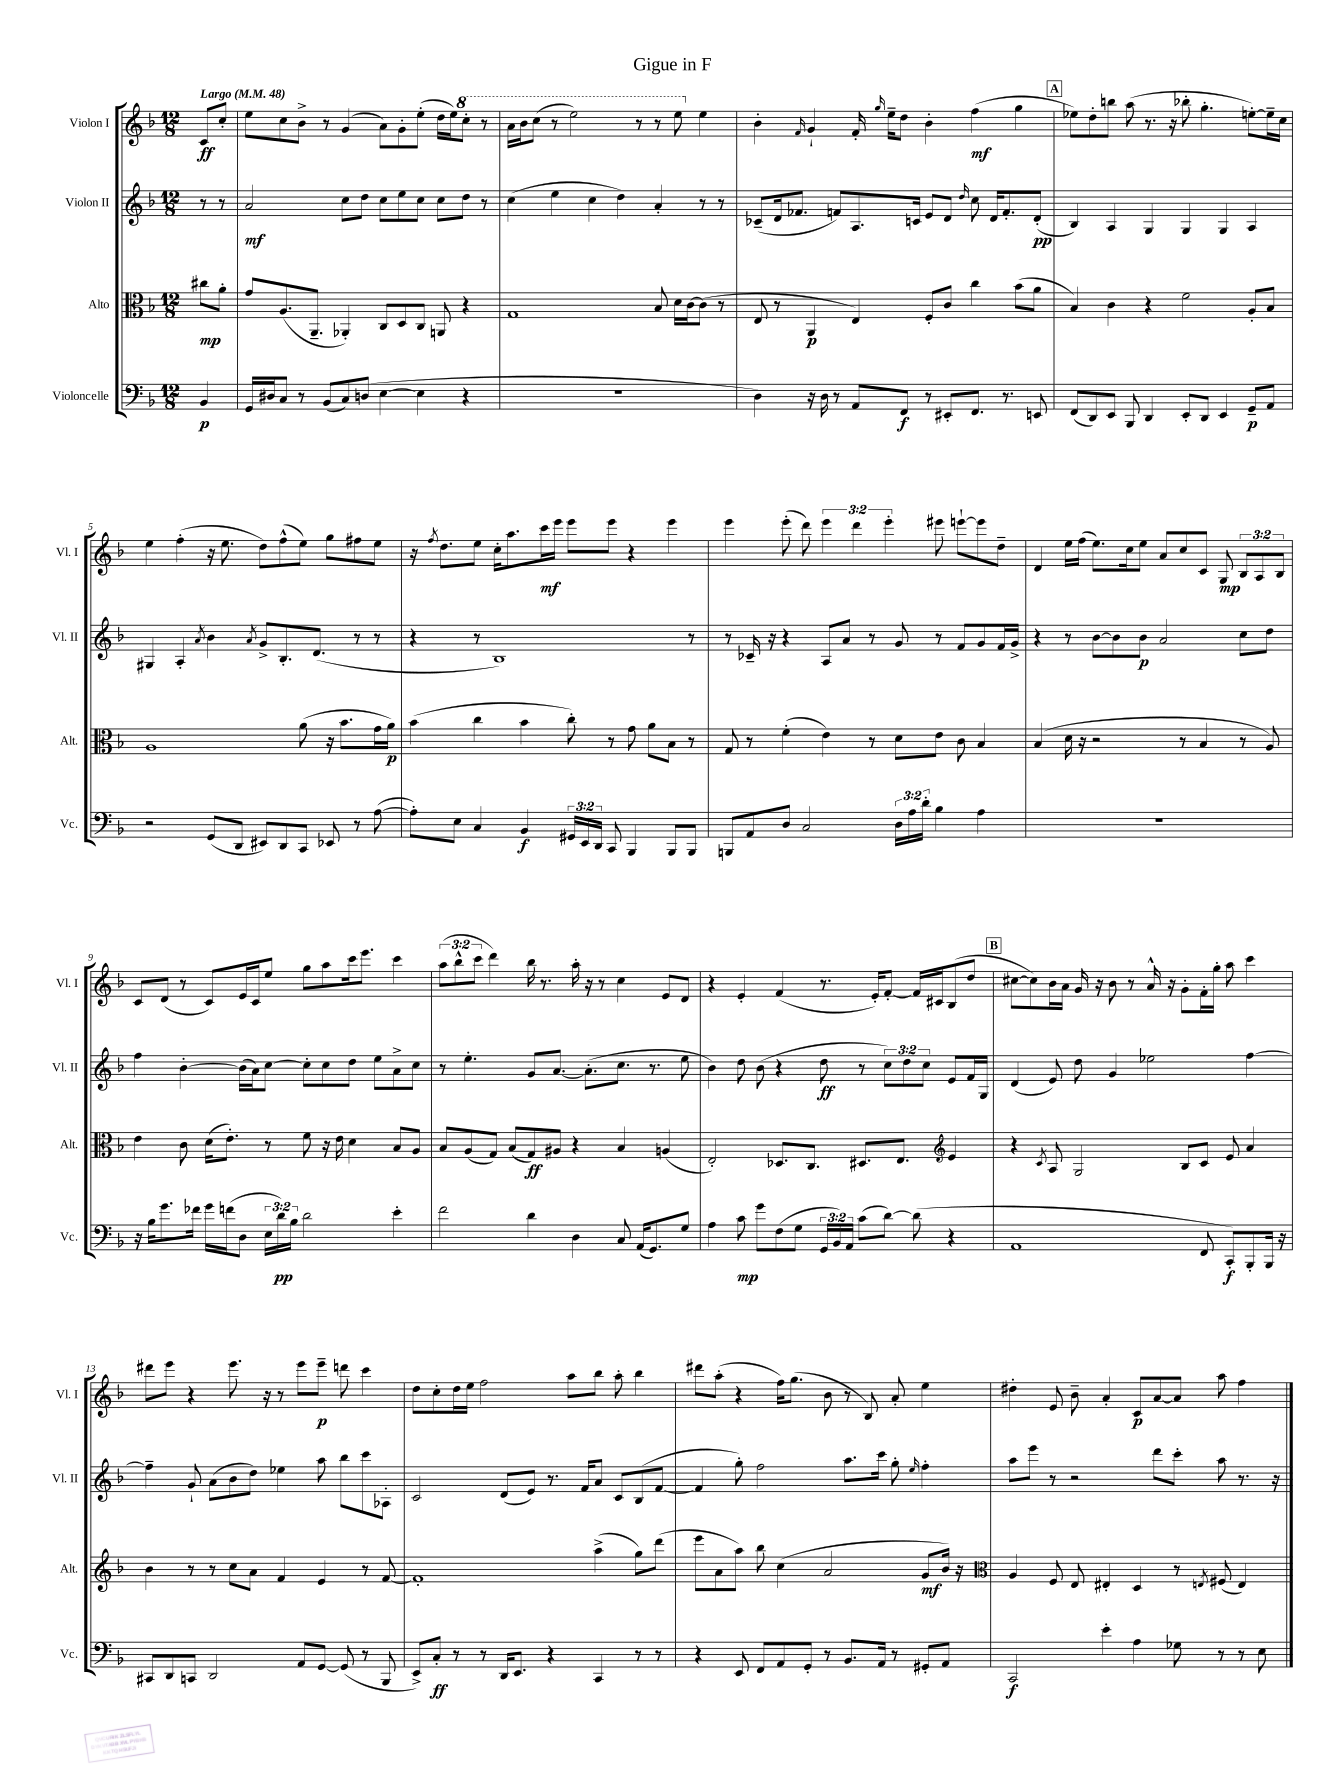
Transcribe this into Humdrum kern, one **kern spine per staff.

**kern	**dynam	**kern	**dynam	**kern	**dynam	**kern	**dynam
*part4	*part4	*part3	*part3	*part2	*part2	*part1	*part1
*staff4	*staff4	*staff3	*staff3	*staff2	*staff2	*staff1	*staff1
*I"Violoncelle	*	*I"Alto	*	*I"Violon II	*	*I"Violon I	*
*I'Vc.	*	*I'Alt.	*	*I'Vl. II	*	*I'Vl. I	*
*clefF4	*	*clefC3	*	*clefG2	*	*clefG2	*
*k[b-]	*	*k[b-]	*	*k[b-]	*	*k[b-]	*
*M12/8	*	*M12/8	*	*M12/8	*	*M12/8	*
*MM48	*	*MM48	*	*MM48	*	*MM48	*
=	=	=	=	=	=	=	=
!	!	!	!	!	!	!LO:TX:a:B:t=Largo	!
4BB-/	p	8cc#X\L	mp	8r	.	8c/L	ff
.	.	8a'\J	.	8r	.	8cc'/J	.
=1	=1	=1	=1	=1	=1	=1	=1
16GG/LL	.	8g/L	.	2a/	mf	8ee\L	.
16D#X/J	.	.	.	.	.	.	.
8C/J	.	(8.A/	.	.	.	8cc\	.
8r	.	.	.	.	.	8b-^\J	.
.	.	8.AA~/J	.	.	.	.	.
(8BB-/L	.	.	.	.	.	8r	.
8C/)	.	4AA-X'/)	.	8cc\L	.	(4g/	.
(8Dn/J	.	.	.	8dd\J	.	.	.
[4E\	.	8C/L	.	8cc\L	.	8a\L)	.
.	.	8D/	.	8ee\	.	8g'\	.
4E\]	.	8C/J	.	8cc\J	.	(8ee'\J	.
.	.	8AAn/	.	8cc\L	.	16dd\LL	.
.	.	.	.	.	.	16ee\J)	.
*	*	*	*	*	*	*8va	*
4r	.	4r	.	8dd\J	.	8ccc'\J	.
.	.	.	.	8r	.	8r	.
=2	=2	=2	=2	=2	=2	=2	=2
1.r	.	1G	.	(4cc\	.	16aa\LL	.
.	.	.	.	.	.	16bb-\J	.
.	.	.	.	.	.	(8ccc\J	.
.	.	.	.	4ee\	.	8r	.
.	.	.	.	.	.	2eee\)	.
.	.	.	.	4cc\	.	.	.
.	.	.	.	4dd\)	.	.	.
.	.	.	.	.	.	8r	.
.	.	8B-/	.	4a'/	.	8r	.
.	.	16d\LL	.	.	.	8eee\	.
.	.	[16c\J	.	.	.	.	.
*	*	*	*	*	*	*X8va	*
.	.	(8c\J]	.	8r	.	4ee\	.
.	.	8r	.	8r	.	.	.
=3	=3	=3	=3	=3	=3	=3	=3
4D\)	.	8E/	.	(8c-X~/L	.	4b-'\	.
.	.	8r	.	16d/k	.	.	.
.	.	.	.	8.f-X/J	.	.	.
.	.	.	.	.	.	16qqf/	.
16r	.	4AA/	p	.	.	4g`/	.
16D\	.	.	.	.	.	.	.
8r	.	.	.	8fn/L)	.	.	.
8AA/L	.	4E/)	.	8.A/	.	16f'/	.
.	.	.	.	.	.	16qqgg/	.
.	.	.	.	.	.	16ee~\KL	.
8FF/J	f	.	.	.	.	8dd\J	.
.	.	.	.	16cn/Jk	.	.	.
8r	.	8F'/L	.	8e/L	.	4b-'\	.
8EE#X'/L	.	8c/J	.	8d/J	.	.	.
.	.	.	.	16qqdd/	.	.	.
8.FF/J	.	4cc\	.	8cc\	.	(4ff\	mf
.	.	.	.	16d/KL	.	.	.
8.r	.	.	.	8.f'/	.	.	.
.	.	(8b-\L	.	.	.	4gg\	.
8EEn/	.	8a\J	.	(8d'/J	pp	.	.
!!LO:REH:place=s1:t=A
=4	=4	=4	=4	=4	=4	=4	=4
(8FF/L	.	4B-/)	.	4B-/)	.	8ee-X\L)	.
8DD/)	.	.	.	.	.	8dd'\	.
8EE/J	.	4c\	.	4A/	.	8bbn\J	.
8BBB-/	.	.	.	.	.	(8aa\	.
4DD/	.	4r	.	4G/	.	8.r	.
.	.	.	.	.	.	16r	.
8EE'/L	.	2f\	.	4G/	.	8bb-X'\	.
8DD/J	.	.	.	.	.	4.gg'\	.
4EE/	.	.	.	4G/	.	.	.
8GG~/L	p	8A'/L	.	4A/	.	[8een'\L)	.
8AA/J	.	8B-/J	.	.	.	16ee~\L]	.
.	.	.	.	.	.	16cc\JJ	.
!!LO:LB:g=z
=5	=5	=5	=5	=5	=5	=5	=5
2r	.	1A	.	4G#X/	.	4ee\	.
.	.	.	.	4A'/	.	(4ff'\	.
.	.	.	.	8qa/	.	.	.
(8GG/L	.	.	.	4b-\	.	16r	.
.	.	.	.	.	.	8.ee\	.
8DD/J	.	.	.	.	.	.	.
.	.	.	.	8qa/	.	.	.
8EE#X/L)	.	.	.	8g^/L	.	8dd\L)	.
8DD/	.	.	.	8.B-'/	.	(8ff^^\	.
8CC/J	.	(8a\	.	.	.	8ee\J)	.
.	.	.	.	(8.d/J	.	.	.
8EE-X/	.	16r	.	.	.	8gg\L	.
.	.	8.b-\L	.	.	.	.	.
8r	.	.	.	8r	.	8ff#X\	.
([8A\	.	16g\L	.	8r	.	8ee\J	.
.	.	16a\JJ)	p	.	.	.	.
=6	=6	=6	=6	=6	=6	=6	=6
8A'\L])	.	(4b-\	.	4r	.	16r	.
.	.	.	.	.	.	8qff/	.
.	.	.	.	.	.	8.dd\L	.
8E\J	.	.	.	.	.	.	.
4C/	.	4cc\	.	8r	.	8ee\J	.
.	.	.	.	1B-)	.	16cc'\KL	.
.	.	.	.	.	.	8.aa\	.
4BB-/	f	4b-\	.	.	.	.	.
.	.	.	.	.	.	16ccc\L	mf
.	.	.	.	.	.	16eee\JJ	.
24GG#X/LL	.	8cc'\)	.	.	.	8eee\L	.
24EE/	.	.	.	.	.	.	.
24DD/JJ	.	.	.	.	.	.	.
8CC/	.	8r	.	.	.	8eee\J	.
4BBB-/	.	8g\	.	.	.	4r	.
.	.	8a\L	.	.	.	.	.
8BBB-/L	.	8B-\J	.	.	.	4eee\	.
8BBB-/J	.	8r	.	8r	.	.	.
=7	=7	=7	=7	=7	=7	=7	=7
8BBBn/L	.	8G/	.	8r	.	4eee\	.
8AA/	.	8r	.	16c-X~/	.	.	.
.	.	.	.	16r	.	.	.
8D/J	.	(4f'\	.	4r	.	(8eee'\	.
2C/	.	.	.	.	.	8ddd\)	.
.	.	4e\)	.	8A/L	.	6eee\	.
.	.	.	.	8a/J	.	.	.
.	.	.	.	.	.	6ddd\	.
.	.	8r	.	8r	.	.	.
.	.	.	.	.	.	6eee'\	.
24D\LL	.	8d\L	.	8g/	.	.	.
24A\	.	.	.	.	.	.	.
24d'\JJ	.	.	.	.	.	.	.
4B-\	.	8e\J	.	8r	.	8eee#X\	.
.	.	8c\	.	8f/L	.	[8eeen`\L	.
4A\	.	4B-/	.	8g/	.	8eee\]	.
.	.	.	.	16f/L	.	8dd~\J	.
.	.	.	.	16g^/JJ	.	.	.
=8	=8	=8	=8	=8	=8	=8	=8
1.r	.	(4B-/	.	4r	.	4d/	.
.	.	16d\	.	8r	.	16ee\LL	.
.	.	16r	.	.	.	(16ff\JJ	.
.	.	2r	.	[8b-\L	.	8.ee\L)	.
.	.	.	.	8b-\]	.	.	.
.	.	.	.	.	.	16cc\k	.
.	.	.	.	8b-\J	p	8ee\J	.
.	.	.	.	2a/	.	8a/L	.
.	.	8r	.	.	.	8cc/	.
.	.	4B-/	.	.	.	8c/J	.
.	.	.	.	.	.	8G/	mp
.	.	8r	.	8cc\L	.	12B-/L	.
.	.	.	.	.	.	12A/	.
.	.	8A/)	.	8dd\J	.	.	.
.	.	.	.	.	.	12B-/J	.
!!LO:LB:g=z
=9	=9	=9	=9	=9	=9	=9	=9
16r	.	4e\	.	4ff\	.	8c/L	.
16B-\KL	.	.	.	.	.	.	.
8.g\	.	.	.	.	.	(8d/J	.
.	.	8c\	.	[4b-'\	.	8r	.
16f-X\Jk	.	.	.	.	.	.	.
16g\LL	.	(16d\KL	.	.	.	8c/L)	.
(16fn\J	.	8.e'\J)	.	.	.	.	.
8D\J	.	.	.	(16b-\LL]	.	16e/L	.
.	.	.	.	16a\J)	.	16c/J	.
24E\LL	.	8r	.	[8cc\J	.	8ee/J	.
24d\)	pp	.	.	.	.	.	.
24B-\JJ	.	.	.	.	.	.	.
2d\	.	8f\	.	8cc'\L]	.	8gg\L	.
.	.	16r	.	8cc\	.	8aa\	.
.	.	16e\	.	.	.	.	.
.	.	4d\	.	8dd\J	.	16ccc\k	.
.	.	.	.	.	.	8.eee\J	.
.	.	.	.	8ee\L	.	.	.
4e'\	.	8B-/L	.	8a^\	.	4ccc\	.
.	.	8A/J	.	8cc\J	.	.	.
=10	=10	=10	=10	=10	=10	=10	=10
2f\	.	8B-/L	.	8r	.	(12aa\L	.
.	.	.	.	.	.	12bb-^^\	.
.	.	(8A/	.	4.ee'\	.	.	.
.	.	.	.	.	.	12ccc\J	.
.	.	8G/J)	.	.	.	4ddd\)	.
.	.	(8B-/L	.	.	.	.	.
4d\	.	8G/)	ff	8g/L	.	16bb-\	.
.	.	.	.	.	.	8.r	.
.	.	8A#X/J	.	[8.a/J	.	.	.
4D\	.	4r	.	.	.	16aa'\	.
.	.	.	.	(8.a'\L]	.	16r	.
.	.	.	.	.	.	8r	.
8C/	.	4B-/	.	8.cc\J	.	4cc\	.
(16AA/KL	.	.	.	.	.	.	.
8.GG/)	.	.	.	8.r	.	.	.
.	.	(4An/	.	.	.	8e/L	.
8G/J	.	.	.	8ee\	.	8d/J	.
=11	=11	=11	=11	=11	=11	=11	=11
4A\	.	2E'/)	.	4b-\)	.	4r	.
8c\	mp	.	.	8dd\	.	4e'/	.
8g\L	.	.	.	(8b-\	.	.	.
(8F\	.	8.D-X/L	.	4r	.	(4f/	.
8G\J	.	.	.	.	.	.	.
.	.	8.C/J	.	.	.	.	.
24GG/LL	.	.	.	8dd\	ff	8.r	.
24BB-/)	.	.	.	.	.	.	.
24AA/JJ	.	.	.	.	.	.	.
(8c\L	.	8.D#X/L	.	8r	.	.	.
.	.	.	.	.	.	16e'/KL)	.
[8d\J)	.	.	.	12cc\L)	.	[8f'/J	.
.	.	8.E/J	.	.	.	.	.
.	.	.	.	12dd\	.	.	.
(8d\]	.	.	.	.	.	16f/LL]	.
.	.	.	.	12cc\J	.	.	.
.	.	.	.	.	.	16c#X/J	.
*	*	*clefG2	*	*	*	*	*
4r	.	4e/	.	8e/L	.	(8B-/	.
.	.	.	.	16f/L	.	8dd/J	.
.	.	.	.	16G/JJ	.	.	.
!!LO:REH:place=s1:t=B
=12	=12	=12	=12	=12	=12	=12	=12
1AA	.	4r	.	(4d/	.	[8cc#X\L	.
.	.	.	.	.	.	8cc#\])	.
.	.	8qc/	.	.	.	.	.
.	.	8A/	.	8e/)	.	16b-\L	.
.	.	.	.	.	.	16a\JJ	.
.	.	2G/	.	8dd\	.	16g/	.
.	.	.	.	.	.	16r	.
.	.	.	.	4g/	.	8b-\	.
.	.	.	.	.	.	8r	.
.	.	.	.	2ee-X\	.	16a^^/	.
.	.	.	.	.	.	16r	.
.	.	8B-/L	.	.	.	8g'\L	.
8FF/	.	8c/J	.	.	.	16f'\L	.
.	.	.	.	.	.	16gg'\JJ	.
8CC'/L)	f	8e/	.	.	.	8aa\	.
8BBB-'/	.	4a/	.	[4ff\	.	4ccc\	.
16BBB-/Jk	.	.	.	.	.	.	.
16r	.	.	.	.	.	.	.
!!LO:LB:g=z
=13	=13	=13	=13	=13	=13	=13	=13
8CC#X/L	.	4b-\	.	4ff~\]	.	8ddd#X\L	.
8DD/	.	.	.	.	.	8eee\J	.
8CCn/J	.	8r	.	8g`/	.	4r	.
2DD/	.	8r	.	(8a\L	.	.	.
.	.	8cc\L	.	8b-\	.	8.eee\	.
.	.	8a\J	.	8dd\J)	.	.	.
.	.	.	.	.	.	16r	.
.	.	4f/	.	4ee-X\	.	8r	.
8AA/L	.	.	.	.	.	8eee\L	.
[8GG/J	.	4e/	.	8aa\	.	8eee~\J	p
(8GG/]	.	.	.	8bb-\L	.	8dddn\	.
8r	.	8r	.	8ccc\	.	4ccc\	.
8BBB-/	.	[8f/	.	8A-X'\J	.	.	.
=14	=14	=14	=14	=14	=14	=14	=14
8EE^/L)	.	1f']	.	2c/	.	8dd\L	.
8C'/J	ff	.	.	.	.	8cc'\	.
8r	.	.	.	.	.	16dd\L	.
.	.	.	.	.	.	16ee\JJ	.
8r	.	.	.	.	.	2ff\	.
16DD/KL	.	.	.	(8d/L	.	.	.
8.EE/J	.	.	.	.	.	.	.
.	.	.	.	8e/J)	.	.	.
4r	.	.	.	8.r	.	.	.
.	.	.	.	.	.	8aa\L	.
.	.	.	.	16f/KL	.	.	.
4CC/	.	(4aa^\	.	8a/J	.	8bb-\J	.
.	.	.	.	8c/L	.	8aa'\	.
8r	.	8gg\L)	.	(8B-/	.	4bb-\	.
8r	.	(8ddd\J	.	[8f/J	.	.	.
=15	=15	=15	=15	=15	=15	=15	=15
4r	.	8eee\L	.	4f/]	.	8ddd#X\L	.
.	.	8a\	.	.	.	(8aa'\J	.
8EE/	.	8aa\J)	.	8gg'\)	.	4r	.
8FF/L	.	8bb-\	.	2ff\	.	.	.
8AA/	.	(4cc\	.	.	.	16ff\KL)	.
.	.	.	.	.	.	(8.gg\J	.
8GG'/J	.	.	.	.	.	.	.
8r	.	2a/	.	.	.	8b-\	.
8.BB-/L	.	.	.	8.aa\L	.	8r	.
.	.	.	.	.	.	8B-/)	.
16AA/Jk	.	.	.	16ccc\Jk	.	.	.
8r	.	.	.	8gg'\	.	8a'/	.
.	.	.	.	16qqee/	.	.	.
8GG#X'/L	.	8g/L	mf	4ff'\	.	4ee\	.
8AA/J	.	16b-/Jk)	.	.	.	.	.
.	.	16r	.	.	.	.	.
=16	=16	=16	=16	=16	=16	=16	=16
*	*	*clefC3	*	*	*	*	*
2CC/	f	4A/	.	8aa\L	.	4dd#X'\	.
.	.	.	.	8eee\J	.	.	.
.	.	8F/	.	8r	.	8e/	.
.	.	8E/	.	2r	.	8b-~\	.
4e'\	.	4E#X'/	.	.	.	4a'/	.
4A\	.	4D/	.	.	.	8c/L	p
.	.	.	.	8ddd\L	.	[8a/	.
8G-X\	.	8r	.	8ccc'\J	.	8a/J]	.
.	.	8qEn/	.	.	.	.	.
8r	.	(8F#X/	.	8aa\	.	8aa\	.
8r	.	4E/)	.	8.r	.	4ff\	.
8E\	.	.	.	.	.	.	.
.	.	.	.	16r	.	.	.
==	==	==	==	==	==	==	==
*-	*-	*-	*-	*-	*-	*-	*-
